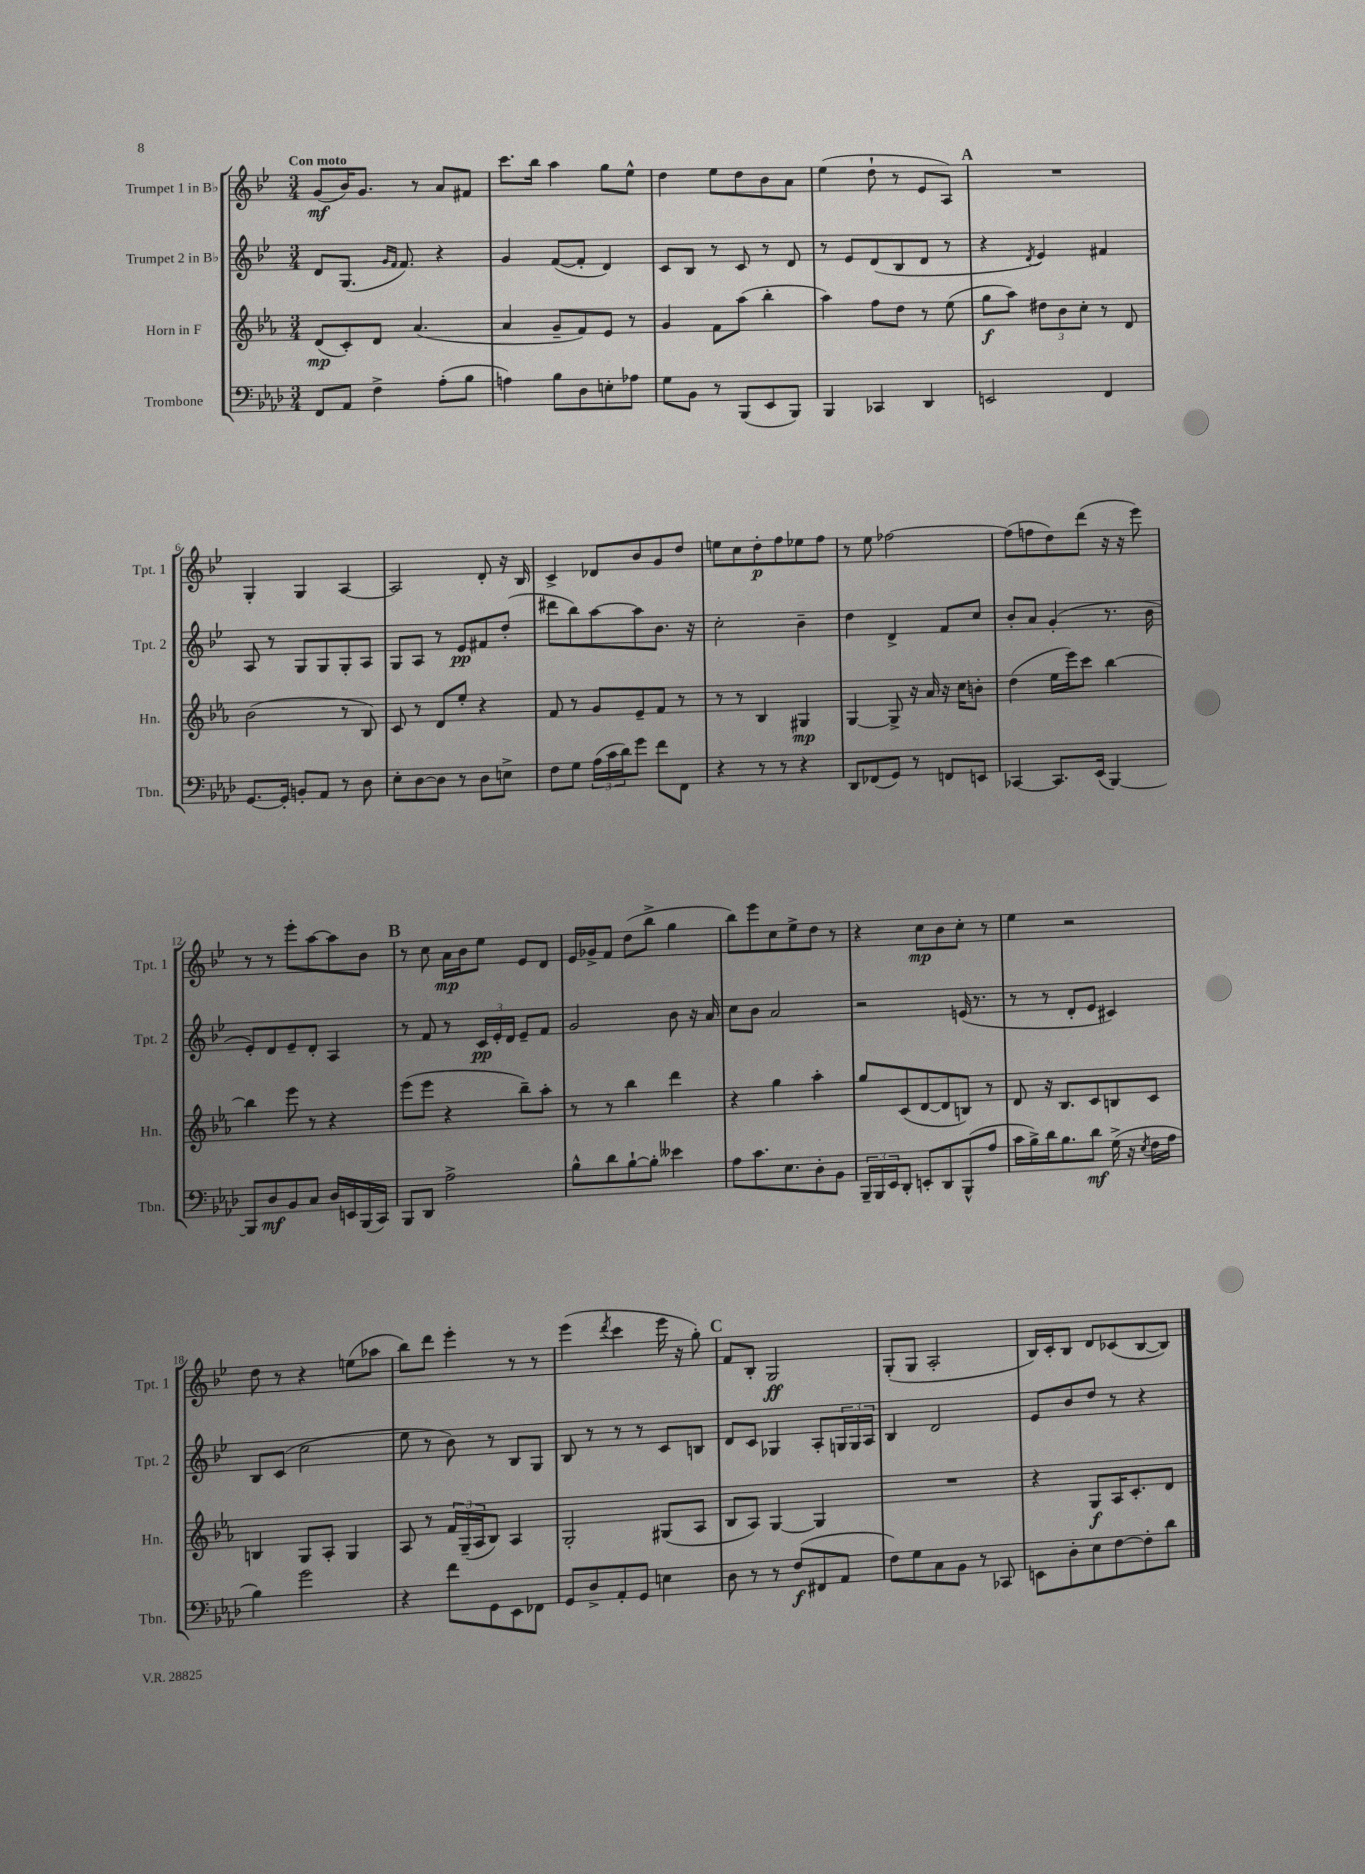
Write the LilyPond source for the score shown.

<<
\new StaffGroup <<
\new Staff = "s0" \with { instrumentName = "Trumpet 1 in Bb" shortInstrumentName = "Tpt. 1" } {
    \clef treble \key bes \major \numericTimeSignature \time 3/4 \tempo "Con moto"
    g'8\mf( bes'16) g'8. r8 a'8 fis'8 |
    c'''8. bes''16 a''4 g''8 ees''8-^ |
    d''4 ees''8 d''8 bes'8 a'8 |
    ees''4( d''8-! r8 ees'8 a8) |
    \mark \markup { \bold "A" } R2. |
    g4-. g4 a4~ |
    a2 d'8-. r16 bes16 |
    c'4-> des'8 bes'8 g'8 d''8 |
    e''8 c''8 d''8-.\p f''8 ees''8 f''8 |
    r8 ees''8 fes''2~ |
    fes''8( f''8 d''8) d'''8( r16 r16 ees'''8) |
    r8 r8 ees'''8-. a''8~ a''8 bes'8 |
    \mark \markup { \bold "B" } r8 c''8 a'16\mp bes'16 ees''8 ees'8 d'8 |
    ees'16 ges'16-> f'8 d''8( bes''8-> g''4 |
    bes''8) ees'''8 c''8 ees''8-> d''8 r8 |
    r4 c''8\mp bes'8 c''8-. r8 |
    ees''4 r2 |
    d''8 r8 r4 e''8( aes''8 |
    bes''8) d'''8 ees'''4-. r8 r8 |
    ees'''4( \acciaccatura { d'''8 } c'''4 ees'''16 r16 g''8-.) |
    \mark \markup { \bold "C" } f'8 bes8-. g2\ff |
    g8-.( g8 a2-. |
    bes16) c'16-. bes8 d'8 ces'8( bes8~ bes8) \bar "|." |
}
\new Staff = "s1" \with { instrumentName = "Trumpet 2 in Bb" shortInstrumentName = "Tpt. 2" } {
    \clef treble \key bes \major \numericTimeSignature \time 3/4
    d'8 g8.( \grace { g'16 f'16 } f'8.) r4 |
    g'4 f'8~( f'8-. d'4) |
    c'8 bes8 r8 c'8 r8 d'8 |
    r8 ees'8 d'8( bes8 d'8 r8 |
    \mark \markup { \bold "A" } r4 \acciaccatura { d'8 } ees'4) fis'4 |
    a8 r8 g8 g8 g8-. a8 |
    g8 a8 r8 ees'8\pp fis'8 d''8-.( |
    dis'''8 bes''8) a''8~ a''8 bes'8. r16 |
    c''2-. bes'4-- |
    d''4 d'4-> f'8 c''8 |
    bes'8-. a'8 g'4-.( r8. bes'16 |
    ees'8-.) d'8 ees'8-- d'8-. a4 |
    \mark \markup { \bold "B" } r8 f'8 r8 \tuplet 3/2 { c'16\pp ees'16-. d'16 } ees'8-- f'8 |
    g'2 bes'8 r16 a'16 |
    c''8 bes'8 a'2 |
    r2 e'16( r8. |
    r8 r8 d'8-. ees'8 cis'4) |
    bes8 c'8( c''2 |
    ees''8 r8 bes'8) r8 bes8 g8 |
    bes8 r8 r8 r8 c'8 b8 |
    \mark \markup { \bold "C" } d'8 c'8 ges4 a8-. \tuplet 3/2 { g16 g16 a16 } |
    bes4 d'2 |
    ees'8 bes'8 d''8 r8 r4 \bar "|." |
}
\new Staff = "s2" \with { instrumentName = "Horn in F" shortInstrumentName = "Hn." } {
    \clef treble \key ees \major \numericTimeSignature \time 3/4
    d'8\mp( c'8-.) d'8 aes'4.( |
    aes'4 g'8-- f'8) ees'8 r8 |
    g'4 f'8 aes''8( bes''4-. |
    aes''4) f''8 d''8 r8 ees''8( |
    \mark \markup { \bold "A" } g''8\f aes''8) \tuplet 3/2 { dis''8 bes'8 c''8-. } r8 d'8 |
    bes'2( r8 bes8) |
    c'8 r8 d'8 ees''8-. r4 |
    f'8 r8 g'8 ees'8-- f'8 r8 |
    r8 r8 bes4 gis4\mp |
    g4~ g8-> r16 aes'16 r16 c''16 b'8-. |
    d''4( ees''16 ees'''16) c'''8 bes''4~ |
    bes''4 ees'''8 r8 r4 |
    \mark \markup { \bold "B" } ees'''8( ees'''8 r4 bes''8--) aes''8-. |
    r8 r8 bes''4 d'''4 |
    r4 g''4 aes''4-. |
    g''8 c'8( d'8~ d'8 b8) r8 |
    d'8 r16 bes8. c'8 b8 c'8 |
    b4 g8 aes8-. g4 |
    aes8 r8 \tuplet 3/2 { f'16 g16--( aes16 } bes8) aes4 |
    g2-. gis8( aes8 |
    \mark \markup { \bold "C" } bes8 aes8) g4~ g4 |
    R2. |
    r4 g8\f aes16 c'8.-. d'8 \bar "|." |
}
\new Staff = "s3" \with { instrumentName = "Trombone" shortInstrumentName = "Tbn." } {
    \clef bass \key aes \major \numericTimeSignature \time 3/4
    f,8 aes,8 f4-> aes8-.( bes8 |
    a4) bes8 des8 e8-. aes8 |
    g8 bes,8 r8 bes,,8( ees,8 bes,,8) |
    bes,,4 ces,4 des,4 |
    \mark \markup { \bold "A" } e,2 f,4 |
    g,8.~ g,16-. b,8-. aes,8 r8 des8 |
    ees8-. des8~ des8 r8 des8 e8-> |
    f8 g8 \tuplet 3/2 { aes16( c'16 des'16) } g'8 f'8 f,8 |
    r4 r8 r8 r4 |
    des,8 fes,8( g,8) r8 f,8 e,8 |
    ces,4~ ces,8. ees,16( bes,,4~) |
    bes,,8 des8\mf bes,8 c8 des16 e,16 bes,,16( c,16) |
    \mark \markup { \bold "B" } bes,,8 des,8 aes2-> |
    bes8-^ des'8 bes8~-! bes8-. eeses'4 |
    aes8 c'8. ees8. des8-. bes,8 |
    \tuplet 3/2 { bes,,16-- bes,,16 ees,16 } des,8-. e,8-. des,8 bes,,8-^( aes8 |
    c'16 bes16->) des'16 bes8. des'8\mf g16->( r16 \acciaccatura { ees8 } f16 aes16 |
    bes4) g'2 |
    r4 f'8 g,8 ees,8 fes,8 |
    g,8 des8-> aes,8-. g,8 e4 |
    \mark \markup { \bold "C" } des8 r8 r8 f8\f( fis,8 aes,8 |
    f8) g8 c8 bes,8 r8 ces,8 |
    e,8 des8-. ees8 f8~ f8-. des'8 \bar "|." |
}
>>
>>
